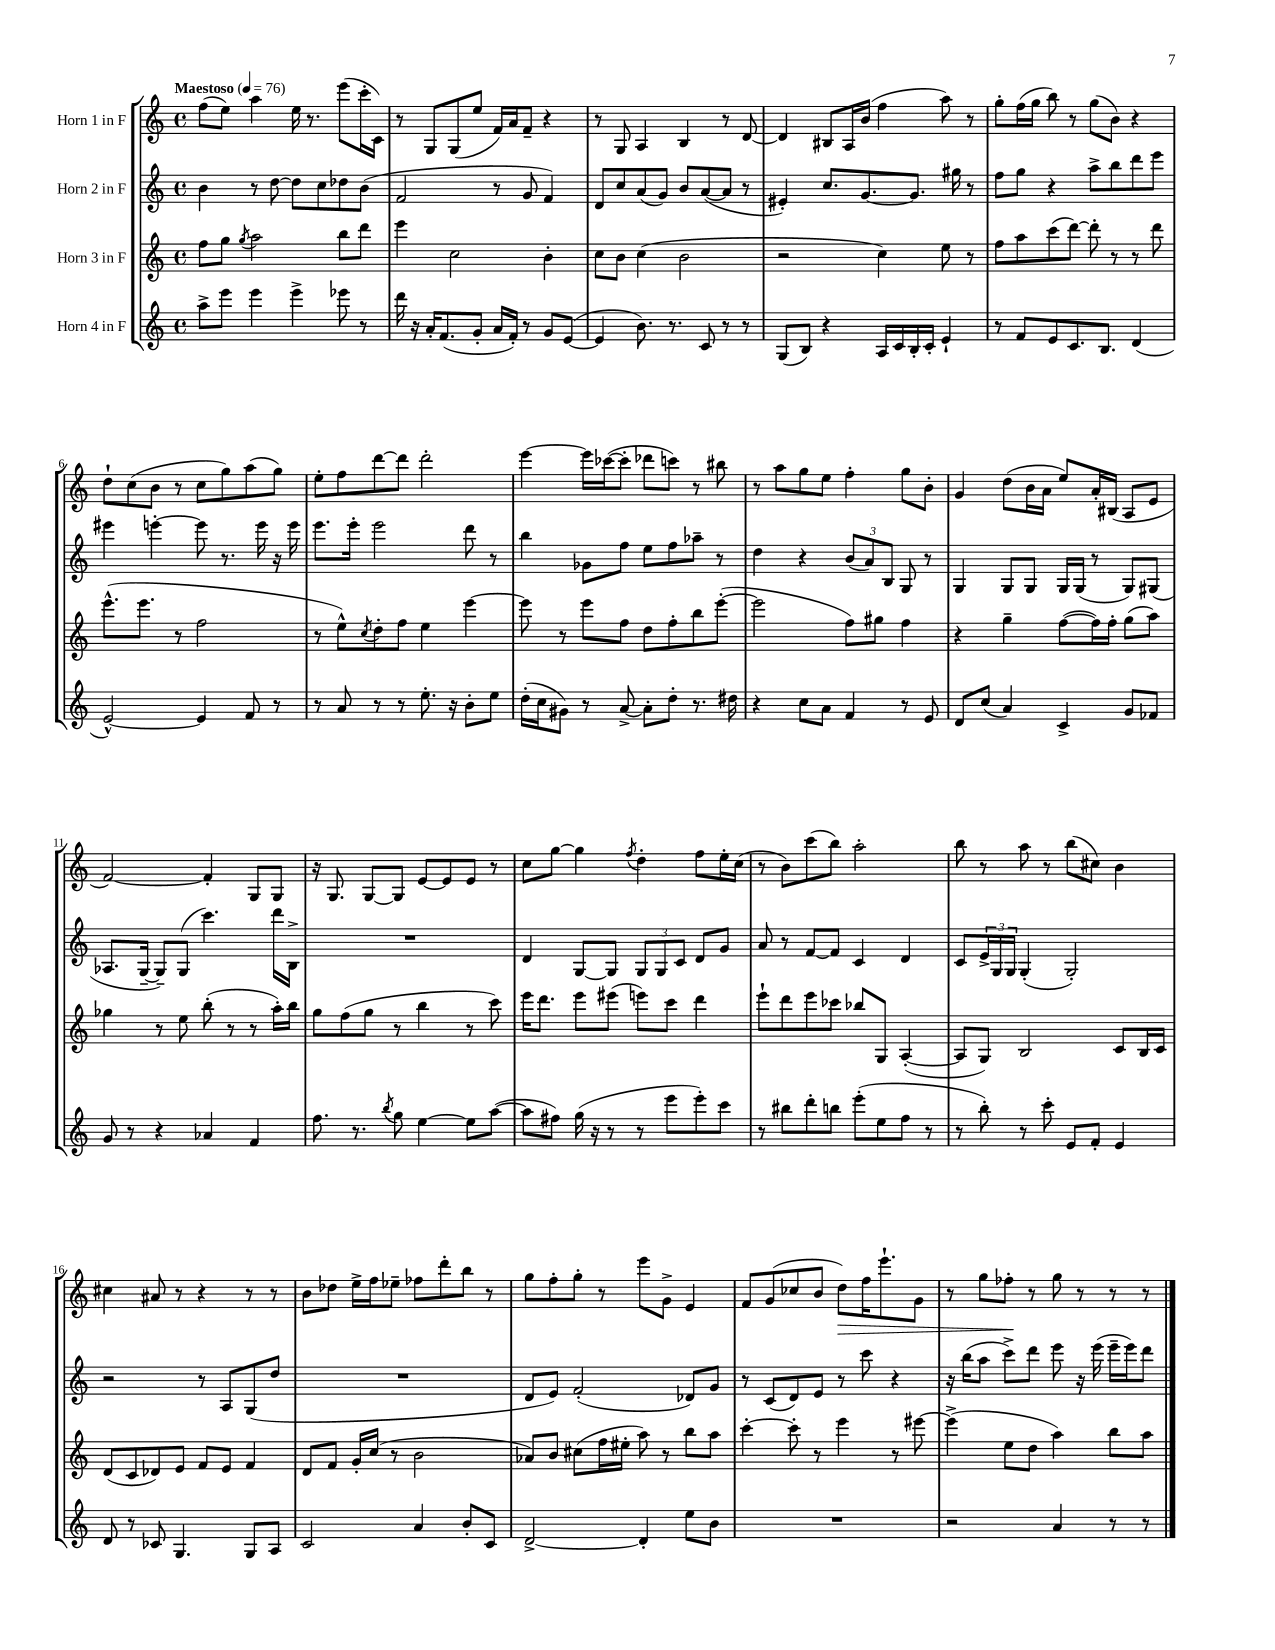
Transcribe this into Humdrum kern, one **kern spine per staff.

**kern	**kern	**kern	**kern
*staff4	*staff3	*staff2	*staff1
*clefG2	*clefG2	*clefG2	*clefG2
*k[]	*k[]	*k[]	*k[]
*M4/4	*M4/4	*M4/4	*M4/4
*met(c)	*met(c)	*met(c)	*met(c)
*MM76	*MM76	*MM76	*MM76
8aa^	8ff	4b	(8ff
8eee	8gg	.	8ee)
.	8qgg	.	.
4eee	2aa	8r	4aa
.	.	[8dd	.
4eee^	.	8dd]	16ee
.	.	.	8.r
.	.	8cc	.
8eee-	8bb	8dd-	(8eee
8r	8ddd	(8b	16ccc'
.	.	.	16c)
=	=	=	=
16ddd	4eee	2f	8r
16r	.	.	.
16a'	.	.	8G
(8.f	.	.	.
.	2cc	.	(8G
8g'	.	.	8ee
16a	.	8r	16f)
16f')	.	.	16a
8r	.	8g	8f~
8g	4b'	4f)	4r
([8e	.	.	.
=	=	=	=
4e]	8cc	8d	8r
.	8b	8cc	8G
8.b)	(4cc	(8a	4A
.	.	8g)	.
8.r	.	.	.
.	2b	8b	4B
8c	.	([8a	.
8r	.	8a]	8r
8r	.	8r	[8d
=	=	=	=
(8G	2r	4e#')	4d]
8B)	.	.	.
4r	.	8.cc	8B#
.	.	.	16A
.	.	[8.g	(16b
16A	4cc)	.	4ff
16c	.	.	.
16B'	.	8.g]	.
16c'	.	.	.
4e`	8ee	.	8aa)
.	.	16gg#	.
.	8r	8r	8r
=	=	=	=
8r	8ff	8ff	8gg'
8f	8aa	8gg	(16ff
.	.	.	16gg
8e	(8ccc	4r	8bb)
8.c	[8ddd)	.	8r
.	8ddd']	8aa^	(8gg
8.B	.	.	.
.	8r	8bb	8b)
(4d	8r	8ddd	4r
.	8ddd	8eee	.
=	=	=	=
[2e^^)	(8.eee^^	4eee#	8dd`
.	.	.	(8cc
.	8.eee	.	.
.	.	[4eee'	8b
.	8r	.	8r
4e]	2ff	8eee]	8cc
.	.	8.r	8gg)
8f	.	.	(8aa
.	.	16eee	.
8r	.	16r	8gg)
.	.	16eee	.
=	=	=	=
8r	8r	8.eee	8ee'
8a	8ee^^)	.	8ff
.	.	16eee'	.
.	8qcc	.	.
8r	8dd'	2eee	[8ddd
8r	8ff	.	8ddd]
8.ee'	4ee	.	2ddd'
16r	.	.	.
8b'	[4eee	8ddd	.
8ee	.	8r	.
=	=	=	=
(16dd'	8eee]	4bb	[4eee
16cc	.	.	.
8g#)	8r	.	.
8r	8eee	8g-	16eee]
.	.	.	([16ccc-
[8a^	8ff	8ff	8ccc-']
8a']	8dd	8ee	8ddd-
8dd'	8ff'	8ff	8ccc)
8.r	8bb	8aa-~	8r
.	([8eee'	8r	8bb#
16dd#	.	.	.
=	=	=	=
4r	2eee]	4dd	8r
.	.	.	8aa
8cc	.	4r	8gg
8a	.	.	8ee
4f	8ff)	(12b	4ff'
.	.	12a)	.
.	8gg#	.	.
.	.	12B	.
8r	4ff	8G	8gg
8e	.	8r	8b'
=	=	=	=
8d	4r	4G	4g
(8cc	.	.	.
4a)	4gg~	8G	(8dd
.	.	8G	16b
.	.	.	16a
4c^	([8ff	16G	8ee)
.	.	(16G	.
.	16ff])	8r	16a'
.	16ff'	.	(16B#
8g	(8gg	8G)	8A
8f-	8aa)	(8G#	8e
=	=	=	=
8g	4gg-	8.A-	[2f)
8r	.	.	.
.	.	[16G~	.
4r	8r	8G~])	.
.	8ee	(8G	.
4a-	(8bb'	4.ccc)	4f']
.	8r	.	.
4f	8r	.	8G
.	16aa')	16ddd	8G
.	16bb	16B^	.
=	=	=	=
8.ff	8gg	1r	16r
.	.	.	8.G
.	(8ff	.	.
8.r	.	.	.
.	8gg	.	[8G
8qbb	.	.	.
8gg	8r	.	8G]
[4ee	4bb	.	[8e
.	.	.	8e]
8ee]	8r	.	8e
([8aa	8ccc)	.	8r
=	=	=	=
8aa]	16eee	4d	8cc
.	8.ddd	.	.
8ff#)	.	.	[8gg
(16gg	8eee	[8G	4gg]
16r	.	.	.
8r	(8eee#	8G]	.
.	.	.	8qff
8r	8eee)	12G	4dd'
.	.	12G	.
8eee	8ccc	.	.
.	.	12c	.
8eee')	4ddd	8d	8ff
8ccc	.	8g	16ee'
.	.	.	(16cc
=	=	=	=
8r	8eee`	8a	8r
8bb#	8ddd	8r	8b)
8ddd'	8eee	[8f	(8ccc
8bb	8ccc-	8f]	8bb)
(8eee'	8bb-	4c	2aa'
8ee	8G	.	.
8ff	([4A'	4d	.
8r	.	.	.
=	=	=	=
8r	8A]	8c	8bb
8bb')	8G)	24e^	8r
.	.	24G	.
.	.	24G	.
8r	2B	(4G'	8aa
8ccc'	.	.	8r
8e	.	2G')	(8bb
8f'	.	.	8cc#)
4e	8c	.	4b
.	16B	.	.
.	16c	.	.
=	=	=	=
8d	(8d	2r	4cc#
8r	8c	.	.
8c-	8d-)	.	8a#
4.G	8e	.	8r
.	8f	8r	4r
.	8e	8A	.
8G	4f	(8G	8r
8A	.	8dd	8r
=	=	=	=
2c	8d	1r	8b
.	8f	.	8dd-
.	16g'	.	16ee^
.	(16cc	.	16ff
.	8r	.	8ee-~
4a	2b	.	8ff-
.	.	.	8ddd'
8b'	.	.	8bb
8c	.	.	8r
=	=	=	=
[2d^	8a-)	8d	8gg
.	8b	8e)	8ff'
.	(8cc#	(2f'	8gg'
.	16ff	.	8r
.	16ee#'	.	.
4d']	8aa)	.	8eee
.	8r	.	8g^
8ee	8bb	8d-)	4e
8b	8aa	8g	.
=	=	=	=
1r	[4ccc'	8r	8f
.	.	(8c	(8g
.	8ccc']	8d)	8cc-
.	8r	8e	8b
.	4eee	8r	8dd)
.	.	8ccc	16ff
.	.	.	8.eee`
.	8r	4r	.
.	[8eee#	.	8g
=	=	=	=
2r	(4eee#^]	16r	8r
.	.	(16bb	.
.	.	8aa	8gg
.	8ee	8ccc^)	8ff-'
.	8dd	8ddd	8r
4a	4aa)	8eee	8gg
.	.	16r	8r
.	.	(16eee	.
8r	8bb	16eee~	8r
.	.	16eee)	.
8r	8aa	8ddd	8r
==	==	==	==
*-	*-	*-	*-
